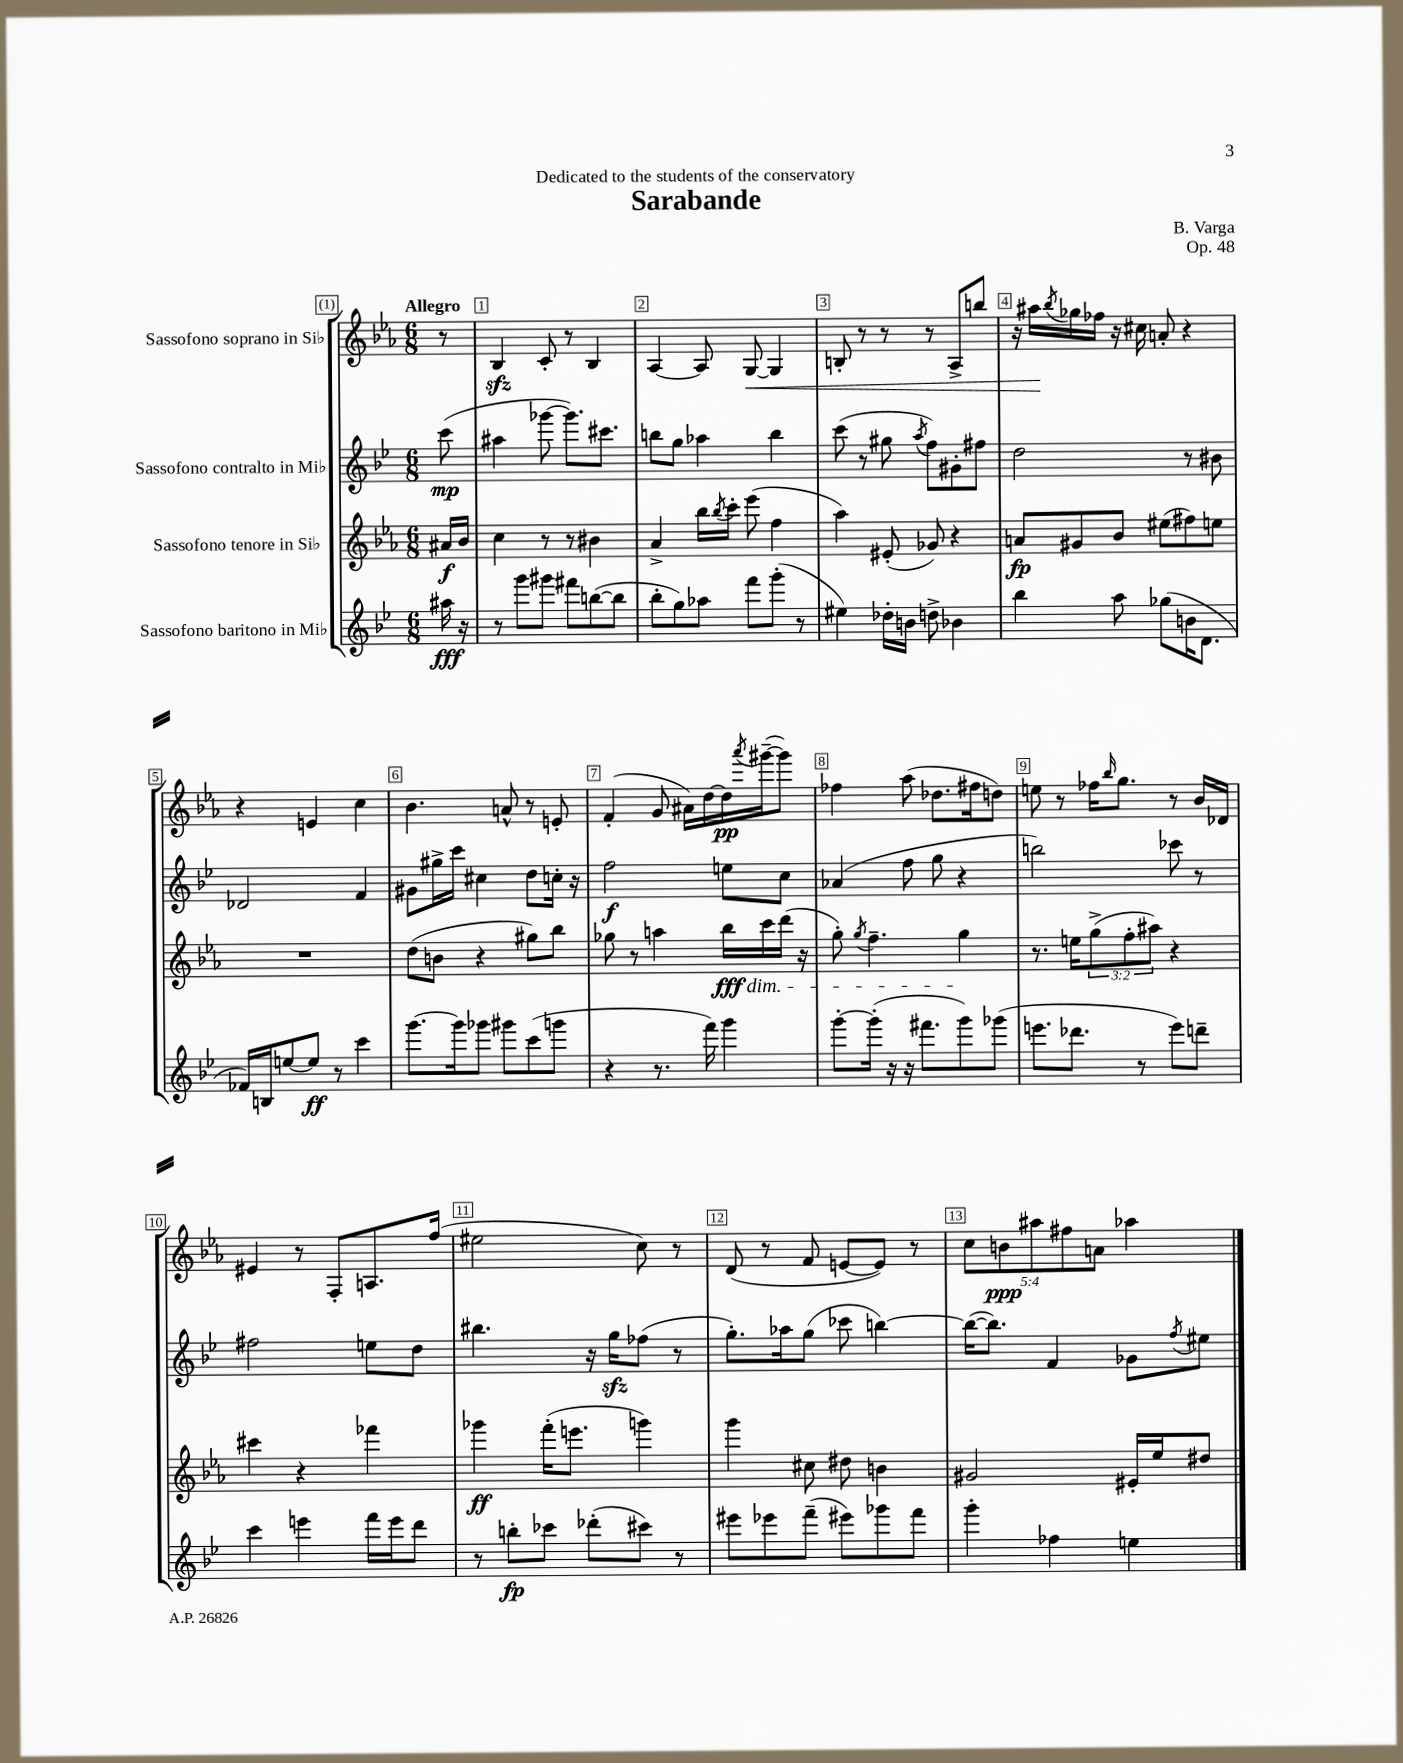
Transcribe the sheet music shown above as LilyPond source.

\header { title = "Sarabande" composer = "B. Varga" dedication = "Dedicated to the students of the conservatory" opus = "Op. 48" }
<<
\new StaffGroup <<
\new Staff = "s0" \with { instrumentName = "Sassofono soprano in Sib" } {
    \clef treble \key ees \major \numericTimeSignature \time 6/8 \override Staff.TupletNumber.text = #tuplet-number::calc-fraction-text \partial 8 \tempo "Allegro"
    r8 |
    bes4\sfz c'8-. r8 bes4 |
    aes4~ aes8 g8~\< g4 |
    b8-. r8 r8 r8 aes8-> b''8 |
    r16 ais''16\! \acciaccatura { bes''8 } ges''16 fes''16 r16 cis''16 a'8-. r4 |
    r4 e'4 c''4 |
    bes'4. a'8-^ r8 e'8-. |
    f'4-.( g'8 ais'16) d''16~ d''16\pp \acciaccatura { aes'''8 } gis'''16~--( gis'''8) |
    fes''4 aes''8( des''8. fis''16 d''8) |
    e''8 r8 fes''16 \grace { bes''16 } g''8. r8 bes'16 des'16 |
    eis'4 r8 f8-. a8. f''16( |
    eis''2 c''8) r8 |
    d'8( r8 f'8 e'8~ e'8) r8 |
    \tuplet 5/4 { c''8 b'8\ppp ais''8 fis''8 a'8 } aes''4 \bar "|." |
}
\new Staff = "s1" \with { instrumentName = "Sassofono contralto in Mib" } {
    \clef treble \key bes \major \numericTimeSignature \time 6/8 \partial 8
    c'''8\mp( |
    ais''4 ges'''8~ ges'''8.) cis'''8. |
    b''8 g''8 aes''4 b''4 |
    c'''8( r8 gis''8 \acciaccatura { a''8 } f''8) gis'8-. fis''8 |
    d''2 r8 bis'8 |
    des'2 f'4 |
    gis'8 gis''16-> c'''16 cis''4 d''8 c''16-. r16 |
    f''2\f e''8 c''8 |
    aes'4( f''8 g''8 r4 |
    b''2) ces'''8 r8 |
    fis''2 e''8 d''8 |
    bis''4. r16 g''16\sfz fes''8( r8 |
    g''8.-.) aes''16 g''8( ces'''8 b''4~) |
    b''16~( b''8.) f'4 ges'8 \acciaccatura { f''8 } eis''8 \bar "|." |
}
\new Staff = "s2" \with { instrumentName = "Sassofono tenore in Sib" } {
    \clef treble \key ees \major \numericTimeSignature \time 6/8 \override Staff.TupletNumber.text = #tuplet-number::calc-fraction-text \partial 8
    ais'16\f bes'16 |
    c''4 r8 r8 bis'4 |
    aes'4-> bes''16 \acciaccatura { bes''8 } c'''16-. ees'''8( f''4 |
    aes''4) eis'8-.( ges'8) r4 |
    a'8\fp gis'8 bes'8 eis''8( fis''8) e''8 |
    R2. |
    d''8( b'8 r4 gis''8) bes''8 |
    ges''8 r8 a''4 bes''16\fff\dim c'''16 d'''16( r16 |
    g''8-.) \acciaccatura { g''8 } f''4.-- g''4\! |
    r8. e''16 \tuplet 3/2 { g''8->( f''8-. ais''8) } r4 |
    cis'''4 r4 fes'''4 |
    ges'''4\ff f'''16-.( e'''8. g'''4) |
    g'''4 cis''8 dis''8 b'4 |
    gis'2 eis'16-. ees''16 dis''8 \bar "|." |
}
\new Staff = "s3" \with { instrumentName = "Sassofono baritono in Mib" } {
    \clef treble \key bes \major \numericTimeSignature \time 6/8 \partial 8
    ais''16\fff r16 |
    r8 g'''8 gis'''8 fis'''8 b''8~( b''8 |
    bes''8-. g''8) aes''8 f'''8 g'''8-.( r8 |
    eis''4) des''16-. b'16 d''8-> bes'4 |
    bes''4 a''8 ges''8( b'16 d'8. |
    fes'16) b16 e''8~ e''8\ff r8 c'''4 |
    g'''8.~ g'''16 ges'''8 gis'''8 c'''8( g'''8 |
    r4 r8. f'''16) g'''4 |
    g'''8~-. g'''16-.( r16 r16 fis'''8. g'''8) ges'''8( |
    e'''8. des'''8. r8 e'''8) d'''8-- |
    c'''4 e'''4 f'''16 e'''16 d'''8 |
    r8 b''8-.\fp ces'''8 des'''8-.( cis'''8) r8 |
    eis'''8 ees'''8 f'''8--( eis'''8) ges'''8 f'''8 |
    g'''4-. fes''4 e''4 \bar "|." |
}
>>
>>
\layout { \context { \Score \override BarNumber.break-visibility = ##(#f #t #t) barNumberVisibility = #all-bar-numbers-visible \override BarNumber.stencil = #(make-stencil-boxer 0.1 0.3 ly:text-interface::print) } }
